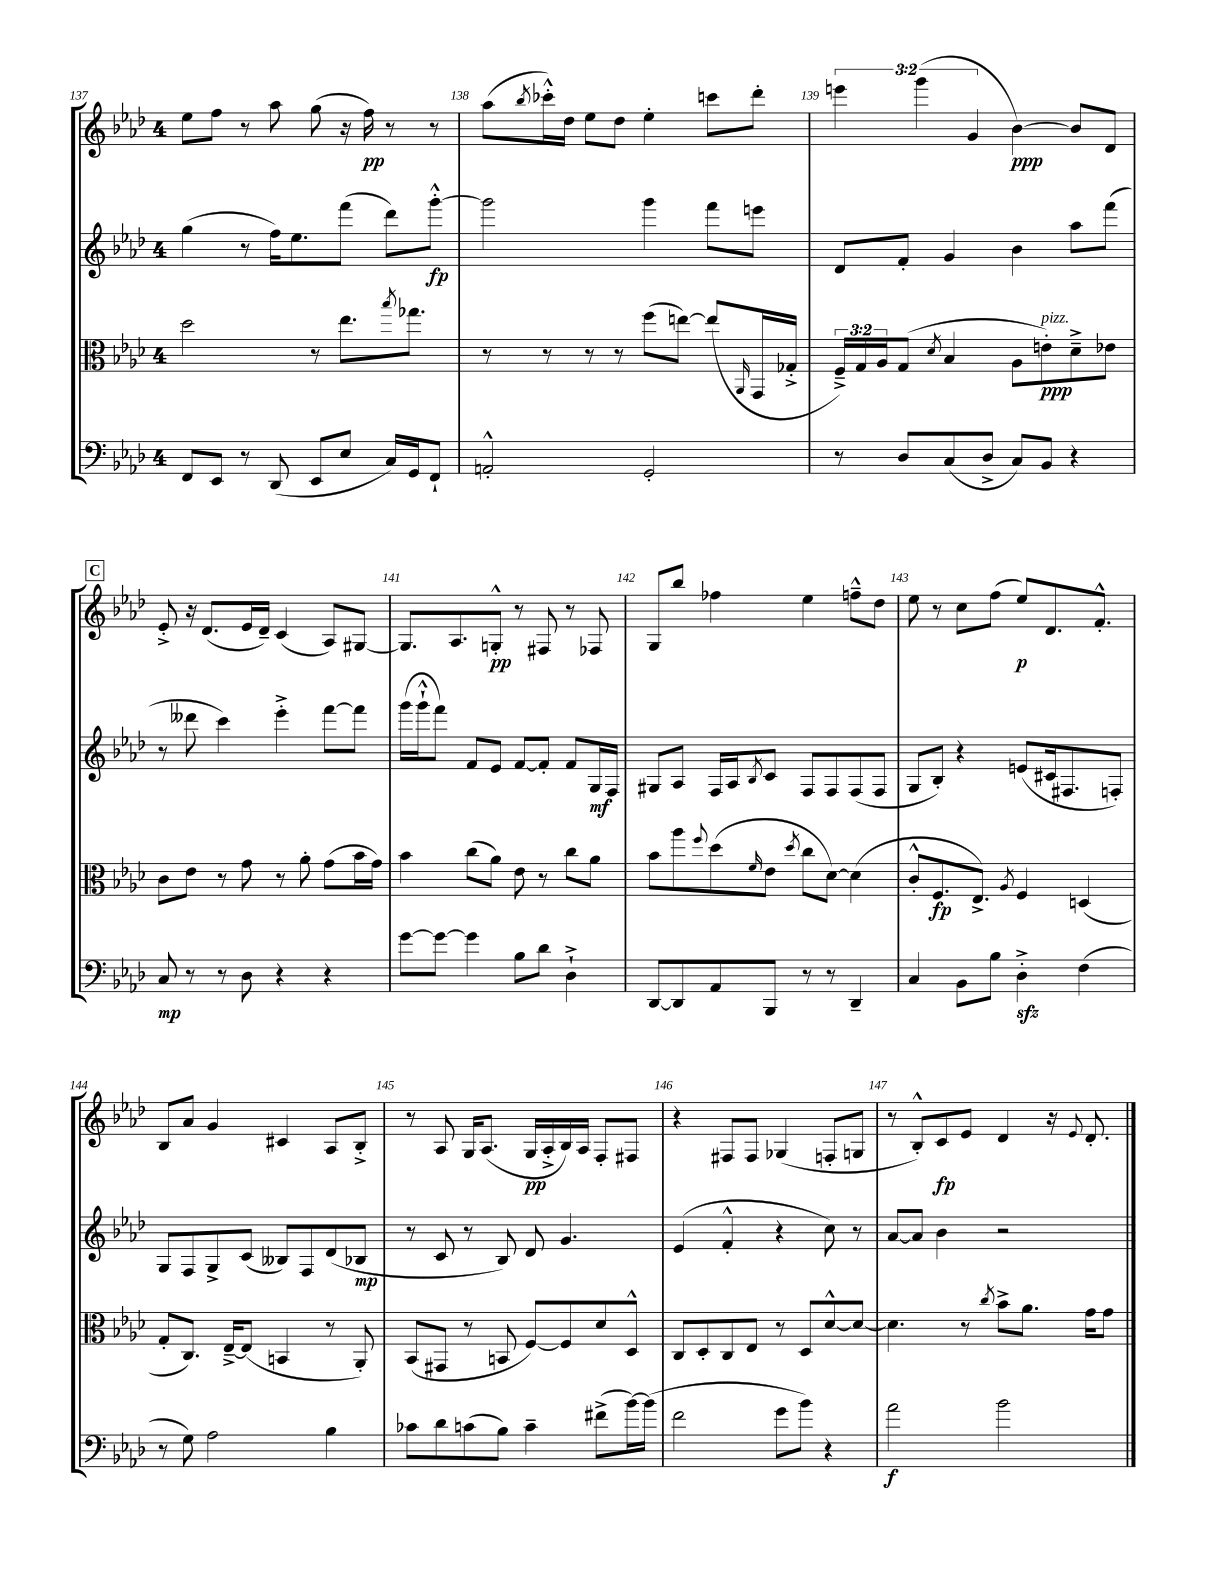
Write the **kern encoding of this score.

**kern	**dynam	**kern	**dynam	**kern	**dynam	**kern	**dynam
*part4	*part4	*part3	*part3	*part2	*part2	*part1	*part1
*staff4	*staff4	*staff3	*staff3	*staff2	*staff2	*staff1	*staff1
*clefF4	*	*clefC3	*	*clefG2	*	*clefG2	*
*k[b-e-a-d-]	*	*k[b-e-a-d-]	*	*k[b-e-a-d-]	*	*k[b-e-a-d-]	*
*M4/4	*	*M4/4	*	*M4/4	*	*M4/4	*
=137	=137	=137	=137	=137	=137	=137	=137
8FF/L	.	2dd-\	.	(4gg\	.	8ee-\L	.
8EE-/J	.	.	.	.	.	8ff\J	.
8r	.	.	.	8r	.	8r	.
(8DD-/	.	.	.	16ff\KL)	.	8aa-\	.
.	.	.	.	8.ee-\	.	.	.
8EE-/L	.	8r	.	.	.	(8gg\	.
8E-/J	.	8.ee-\L	.	(8fff\J	.	16r	.
.	.	.	.	.	.	16ff\)	pp
16C/LL)	.	.	.	8ddd-\L)	.	8r	.
.	.	8qbb-/	.	.	.	.	.
16GG/J	.	8.gg-X\J	.	.	.	.	.
8FF`/J	.	.	.	[8ggg'^^\J	fp	8r	.
=138	=138	=138	=138	=138	=138	=138	=138
2AAn'^^/	.	8r	.	2ggg\]	.	(8aa-\L	.
.	.	.	.	.	.	8qbb-/	.
.	.	8r	.	.	.	16ccc-X'^^\L)	.
.	.	.	.	.	.	16dd-\JJ	.
.	.	8r	.	.	.	8ee-\L	.
.	.	8r	.	.	.	8dd-\J	.
2GG'/	.	(8ff\L	.	4ggg\	.	4ee-'\	.
.	.	[8een\J)	.	.	.	.	.
.	.	(8ee/L]	.	8fff\L	.	8cccn\L	.
.	.	16qqAA-/	.	.	.	.	.
.	.	16GG/L	.	8eeen\J	.	8ddd-'\J	.
.	.	16G-X'^/JJ	.	.	.	.	.
=139	=139	=139	=139	=139	=139	=139	=139
8r	.	24F~^/LL)	.	8d-/L	.	6eeen\	.
.	.	24G/	.	.	.	.	.
.	.	24A-/J	.	.	.	.	.
8D-/L	.	(8G/J	.	8f'/J	.	.	.
.	.	.	.	.	.	(6ggg\	.
.	.	8qd-/	.	.	.	.	.
(8C/	.	4B-/	.	4g/	.	.	.
.	.	.	.	.	.	6g/	.
8D-^/J	.	.	.	.	.	.	.
8C/L)	.	8A-\L	.	4b-\	.	[4b-\)	ppp
!	!	!LO:TX:a:i:t=pizz.	!	!	!	!	!
8BB-/J	.	8en'\)	ppp	.	.	.	.
4r	.	8d-~^\	.	8aa-\L	.	8b-/L]	.
.	.	8e-X\J	.	(8fff\J	.	8d-/J	.
!!LO:LB:g=z
!!LO:REH:place=s1:t=C
=140	=140	=140	=140	=140	=140	=140	=140
8C/	mp	8c\L	.	8r	.	8e-'^/	.
8r	.	8e-\J	.	8ddd--X\	.	16r	.
.	.	.	.	.	.	(8.d-/L	.
8r	.	8r	.	4ccc\)	.	.	.
8D-\	.	8g\	.	.	.	16e-/L	.
.	.	.	.	.	.	16d-~/JJ)	.
4r	.	8r	.	4eee-'^\	.	(4c/	.
.	.	8a-'\	.	.	.	.	.
4r	.	(8g\L	.	[8fff\L	.	8A-/L)	.
.	.	16b-\L	.	8fff\J]	.	[8G#X/J	.
.	.	16g\JJ)	.	.	.	.	.
=141	=141	=141	=141	=141	=141	=141	=141
[8g\L	.	4b-\	.	(16ggg\LL	.	8.G#/L]	.
.	.	.	.	16ggg`^^\J	.	.	.
8g\J_	.	.	.	8fff\J)	.	.	.
.	.	.	.	.	.	8.A-/	.
4g\]	.	(8cc\L	.	8f/L	.	.	.
.	.	8a-\J)	.	8e-/J	.	8Gn'^^/J	pp
8B-\L	.	8e-\	.	[8f/L	.	8r	.
8d-\J	.	8r	.	8f'/J]	.	8F#X/	.
4D-`^\	.	8cc\L	.	8f/L	.	8r	.
.	.	8a-\J	.	16G/L	mf	8F-X/	.
.	.	.	.	16F/JJ	.	.	.
=142	=142	=142	=142	=142	=142	=142	=142
[8DD-/L	.	8b-\L	.	8G#X/L	.	8G/L	.
8DD-/]	.	8aa-\	.	8A-/J	.	8bb-/J	.
.	.	8qqff/	.	.	.	.	.
8AA-/	.	(8dd-\	.	16F/LL	.	4ff-X\	.
.	.	.	.	16A-/J	.	.	.
.	.	16qqf/	.	8qB-/	.	.	.
8BBB-/J	.	8e-\J	.	8c/J	.	.	.
.	.	8qdd-/	.	.	.	.	.
8r	.	8cc\L	.	8F/L	.	4ee-\	.
8r	.	[8d-\J)	.	8F/	.	.	.
4DD-~/	.	(4d-\]	.	(8F/	.	8ffn~^^\L	.
.	.	.	.	8F/J	.	8dd-\J	.
=143	=143	=143	=143	=143	=143	=143	=143
4C/	.	8c'^^/L	.	8G/L	.	8ee-\	.
.	.	8.F/	fp	8B-'/J)	.	8r	.
8BB-\L	.	.	.	4r	.	8cc\L	.
.	.	8.E-^/J)	.	.	.	.	.
8B-\J	.	.	.	.	.	(8ff\J	.
.	.	8qA-/	.	.	.	.	.
4D-zz'^\	.	4F/	.	(8en/L	.	8ee-/L)	p
.	.	.	.	16c#X/k	.	8.d-/	.
.	.	.	.	8.F#X/	.	.	.
(4F\	.	(4Dn/	.	.	.	.	.
.	.	.	.	.	.	8.f'^^/J	.
.	.	.	.	8Fn'/J)	.	.	.
!!LO:LB:g=z
=144	=144	=144	=144	=144	=144	=144	=144
8r	.	8G'/L	.	8G/L	.	8B-/L	.
8G\)	.	8.C/J)	.	8F/	.	8a-/J	.
2A-\	.	.	.	8G^/	.	4g/	.
.	.	[16E-~^/KL	.	.	.	.	.
.	.	(8E-/J]	.	(8c/J	.	.	.
.	.	4BBn/	.	8B--X/L)	.	4c#X/	.
.	.	.	.	8F/	.	.	.
4B-\	.	8r	.	(8d-/	.	8A-/L	.
.	.	8AA-'/)	.	8B-X/J	mp	8B-'^/J	.
=145	=145	=145	=145	=145	=145	=145	=145
8c-X\L	.	(8BB-/L	.	8r	.	8r	.
8d-\	.	8GG#X/J	.	8c/	.	8A-/	.
(8cn\	.	8r	.	8r	.	16G/KL	.
.	.	.	.	.	.	(8.A-/J	.
8B-\J)	.	8BBn/	.	8B-/)	.	.	.
4c~\	.	[8F/L)	.	8d-/	.	16G/LL	pp
.	.	.	.	.	.	16A-'^/	.
.	.	8F/]	.	4.g/	.	16B-/)	.
.	.	.	.	.	.	16A-/JJ	.
(8f#X^\L	.	8d-/	.	.	.	8F'/L	.
[16b-\L)	.	8D-^^/J	.	.	.	8F#X/J	.
(16b-\JJ]	.	.	.	.	.	.	.
=146	=146	=146	=146	=146	=146	=146	=146
2f\	.	8C/L	.	(4e-/	.	4r	.
.	.	8D-'/	.	.	.	.	.
.	.	8C/	.	4f'^^/	.	8F#X/L	.
.	.	8E-/J	.	.	.	8F#/J	.
8g\L	.	8r	.	4r	.	(4G-X/	.
8b-\J)	.	8D-/L	.	.	.	.	.
4r	.	[8d-^^/	.	8cc\)	.	8Fn'/L	.
.	.	8d-/J_	.	8r	.	8Gn/J	.
=147	=147	=147	=147	=147	=147	=147	=147
2a-\	f	4.d-\]	.	[8a-/L	.	8r	.
.	.	.	.	8a-/J]	.	8B-'^^/L)	.
.	.	.	.	4b-\	.	8c/	fp
.	.	8r	.	.	.	8e-/J	.
.	.	8qcc/	.	.	.	.	.
2b-\	.	8b-^\L	.	2r	.	4d-/	.
.	.	8.a-\J	.	.	.	.	.
.	.	.	.	.	.	16r	.
.	.	.	.	.	.	8qqe-/	.
.	.	16g\KL	.	.	.	8.d-'/	.
.	.	8g\J	.	.	.	.	.
==	==	==	==	==	==	==	==
*-	*-	*-	*-	*-	*-	*-	*-
